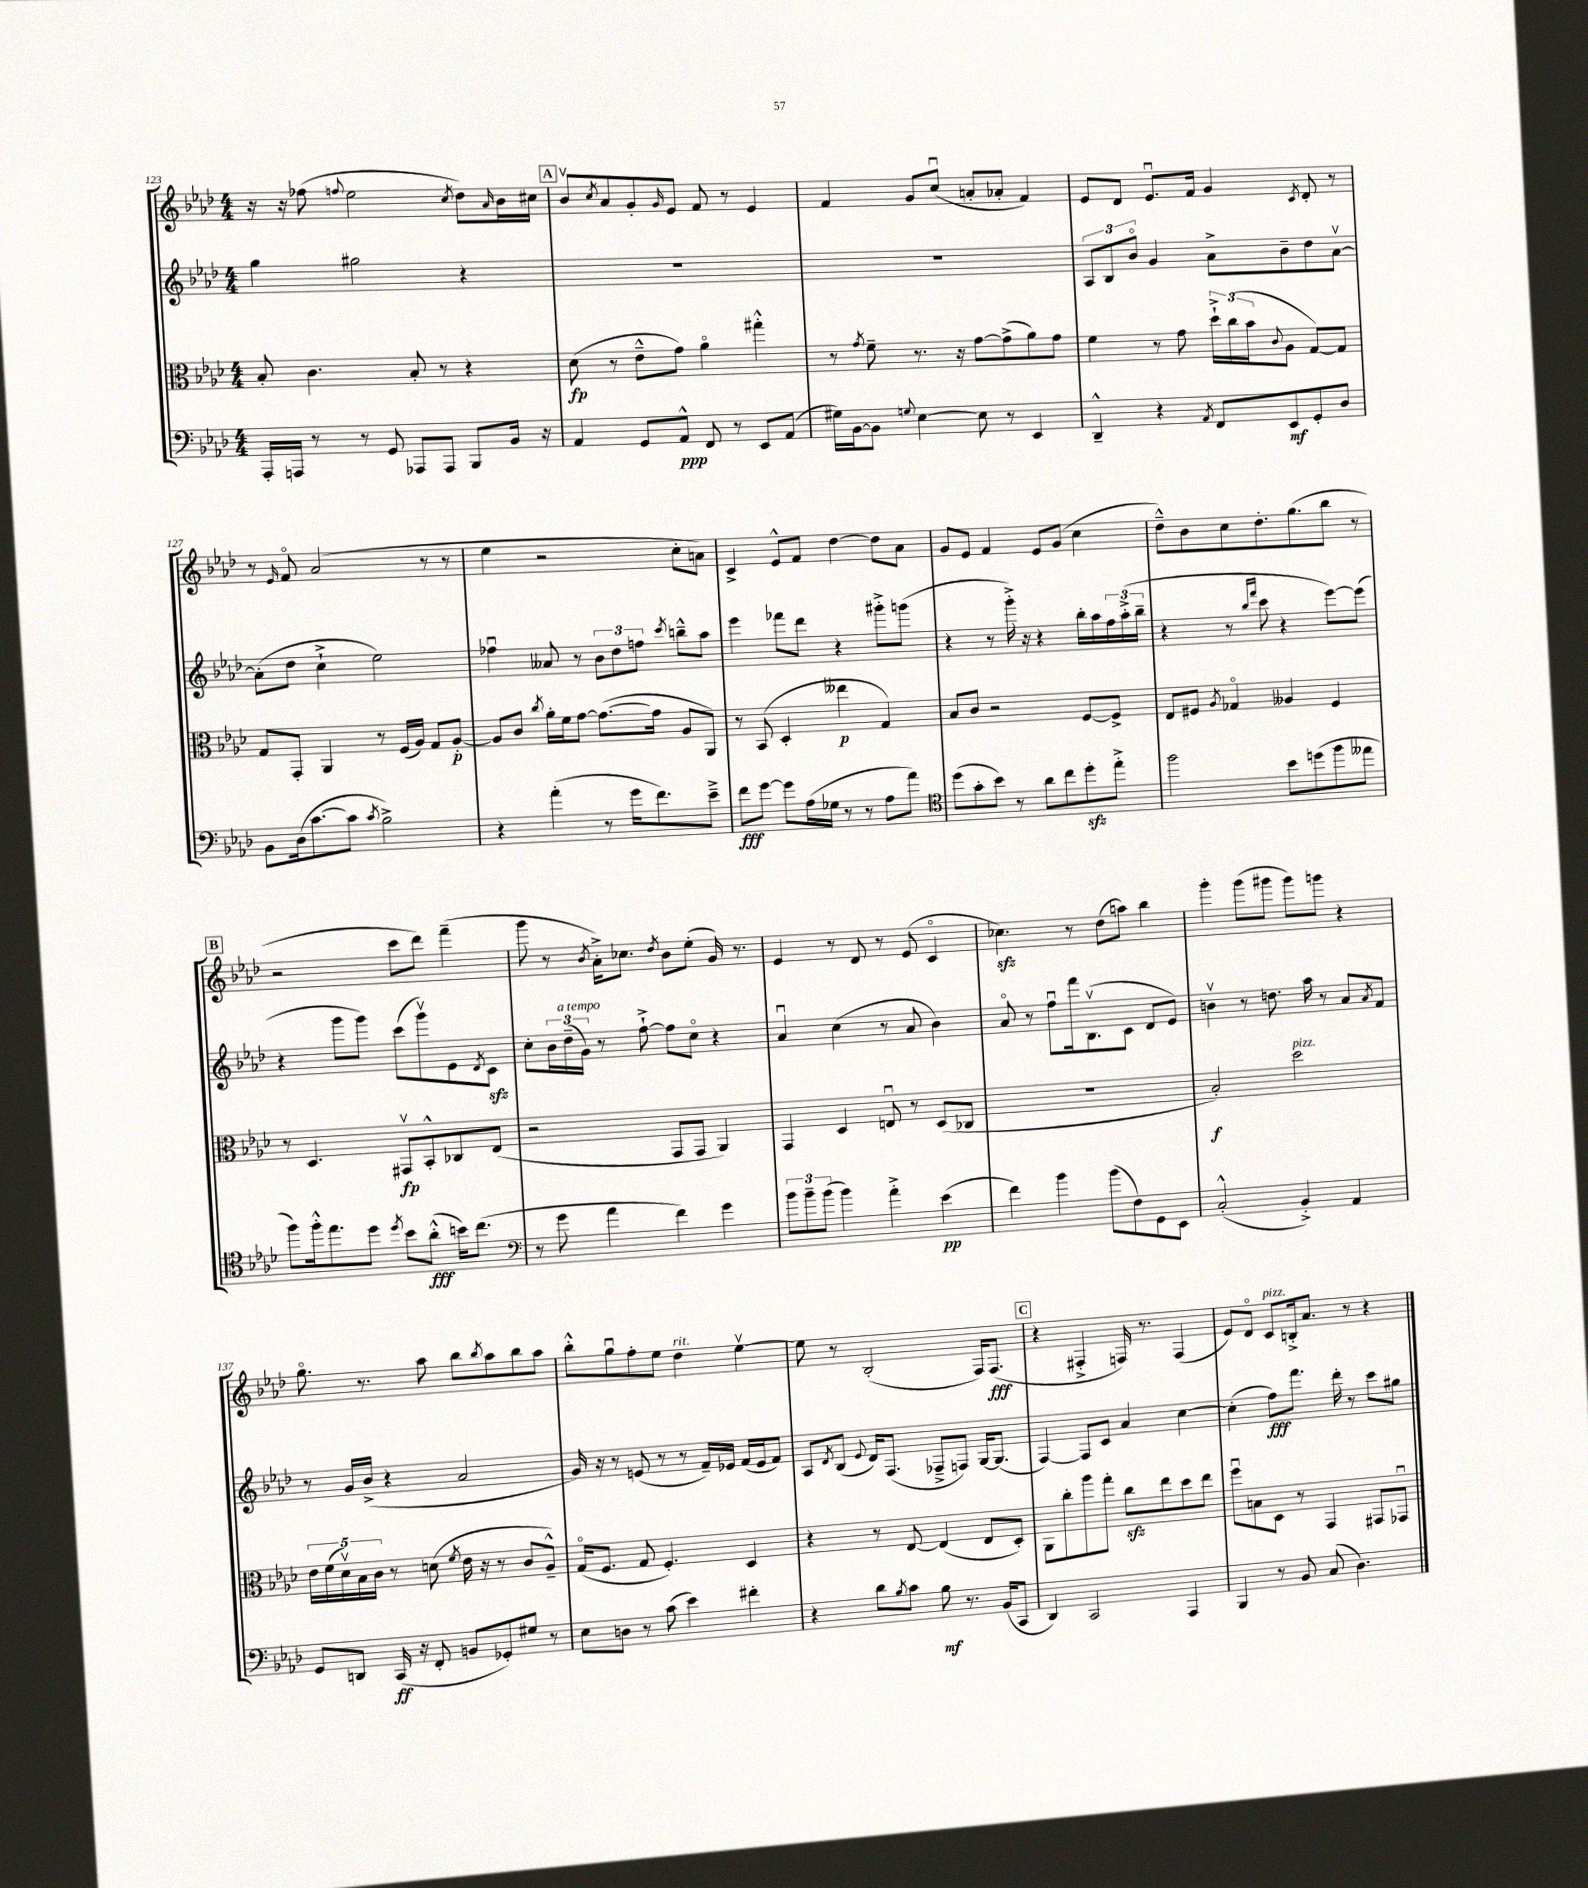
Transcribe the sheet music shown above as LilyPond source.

<<
\new StaffGroup <<
\new Staff = "s0" {
    \clef treble \key aes \major \numericTimeSignature \time 4/4
    r16 r16 fes''8( \appoggiatura { f''8 } ees''2 \acciaccatura { c''8 } des''8) \grace { aes'16 } bes'16 cis''16 |
    \mark \markup { \box "A" } bes'8\upbow \acciaccatura { c''8 } aes'8 g'8-. \grace { g'16 } ees'8 f'8 r8 ees'4 |
    f'4 g'8 c''8\downbow( a'8-. aes'8-. f'4) |
    ees'8 des'8 ees'8.\downbow f'16 g'4 \acciaccatura { c'8 } des'8-. r8 |
    r8 \grace { ees'16 } f'8\flageolet aes'2( r8 r8 |
    ees''4 r2 c''8-. a'8) |
    c'4-> ees'8-^ f'8 des''4~ des''8 aes'8 |
    g'8 ees'8 f'4 ees'8 g'8( c''4 |
    des''8---^) bes'8 c''8 des''8.-. g''8.( bes''8 r8 |
    \mark \markup { \box "B" } r2 c'''8 des'''8) f'''4--( |
    g'''8 r8 \acciaccatura { bes'8 } aes'16-.->) ces''8. \acciaccatura { des''8 } bes'8 ees''8-.( g'16) r8. |
    ees'4 r8 des'8 r8 ees'8( c'4\flageolet |
    ces''4.\sfz) r8 des''8( a''8) bes''4 |
    g'''4-. g'''8( gis'''8 gis'''8) g'''8 r4 |
    g''8.\flageolet r8. aes''8 bes''8 \acciaccatura { bes''8 } aes''8 bes''8 aes''8 |
    bes''8-.-^ g''8\downbow f''8-. ees''8 des''4^\markup { \italic "rit." } ees''4~\upbow |
    ees''8 r8 bes2-.( f16) f8.\fff( |
    \mark \markup { \box "C" } r4 fis4-.-> f16) r8. f4( |
    ees'8) des'8\flageolet c'8^\markup { \italic "pizz." } b16-.-> aes'8. r8 r4 \bar "|." |
}
\new Staff = "s1" {
    \clef treble \key aes \major \numericTimeSignature \time 4/4
    g''4 gis''2 r4 |
    \mark \markup { \box "A" } R1 |
    R1 |
    \tuplet 3/2 { aes8 bes8 bes'8\flageolet } g'4 aes'8-> bes'8-- des''8 aes'8~\upbow |
    aes'8-.( des''8 c''4-!-> ees''2) |
    fes''4\downbow aeses'8 r8 \tuplet 3/2 { bes'8 des''8 f''8 } \acciaccatura { c'''8 } b''8---^ aes''8 |
    ees'''4 fes'''8 des'''8 r4 gis'''8-.-> g'''8( |
    r4 r8 g'''16-.->) r16 r4 bes''16-. aes''16 \tuplet 3/2 { f''16 aes''16-.->( bes''16-- } |
    r4 r8 \grace { bes''16 f'''16 } c'''8 r4 ees'''8~) ees'''8( |
    \mark \markup { \box "B" } r4 g'''8 g'''8) c'''8( g'''8\upbow) ees'8 \acciaccatura { des'8 } c'8\sfz |
    c''8-. \tuplet 3/2 { bes'16 des''16--^\markup { \italic "a tempo" }( g'16) } r8 f''8~-!-> f''8 c''8\flageolet r4 |
    aes'4\downbow c''4( r8 aes'8 bes'4) |
    aes'8\flageolet r8 f''8\downbow f'''16 bes8.\upbow( c'8 des'8 ees'8) |
    b'4\upbow r8 d''8. aes''16 r8 aes'8 \acciaccatura { aes'8 } f'8 |
    r8 g'16 bes'16->( r4 aes'2 |
    g'16) r16 r8 e'8( r8 r8 f'16--) ees'16 f'16( ees'16 f'8) |
    aes8 \acciaccatura { des'8 } bes8( \appoggiatura { ees'8 } des'16) f8.( fes8---> f8) g16~ g8.( |
    \mark \markup { \box "C" } f4~) f8 c'8 aes'4 c''4~ |
    c''4-.( f''8\fff) f'''8. des'''16-. r8 c'''8 gis''8 \bar "|." |
}
\new Staff = "s2" {
    \clef alto \key aes \major \numericTimeSignature \time 4/4
    bes8-. c'4. bes8-. r8 r4 |
    \mark \markup { \box "A" } des'8\fp( r8 ees'8---^ g'8) aes'4\flageolet gis''4-.-^ |
    r8 \acciaccatura { g'8 } f'8-- r8. r16 g'8~ g'8->( aes'8) g'8 |
    f'4 r8 g'8 \tuplet 3/2 { des''16-!-> c''16( bes'16 } \appoggiatura { c'8 } aes8 g8~) g8 |
    g8 g,8-. aes,4 r8 f16( aes16) g8 aes8~-.\p |
    aes8 c'8 \acciaccatura { c''8 } aes'16-. f'16 g'8~ g'8.~( g'16 aes8 aes,8) |
    r8 bes,8( des4-. eeses''4\p g4) |
    bes8 c'8 r2 f8~ f8-> |
    ees8 fis8 \acciaccatura { aes8 } ges4\flageolet aeses4 fis4 |
    \mark \markup { \box "B" } r8 des4. gis,8\upbow\fp bes,8-.-^ ces8 ees8( |
    r2 g,8 g,8 aes,4) |
    g,4 des4 e8\downbow r8 des8( ces8 |
    R1 |
    bes2-.\f) des''2^\markup { \italic "pizz." } |
    \tuplet 5/4 { ees'16 f'16( des'16\upbow) bes16 c'16 } r8 d'8( \acciaccatura { f'8 } ees'16 r16 r8 c'8 aes8---^) |
    g16\flageolet( f8. g8 f4.-.) des4 |
    r4 r8 ees8~ ees4( ees8 des8-.) |
    \mark \markup { \box "C" } aes,8 c''8-. aes''8 g''8-. c''8\sfz ees''8 des''8 ees''8 |
    f''8\downbow b8 des8 r8 g,4 gis,8 ges,8\downbow \bar "|." |
}
\new Staff = "s3" {
    \clef bass \key aes \major \numericTimeSignature \time 4/4
    aes,,16-. a,,16 r8 r8 g,8 aes,,8 aes,,8 bes,,8 bes,16 r16 |
    \mark \markup { \box "A" } aes,4 g,8 aes,8-^\ppp f,8 r8 ees,8 aes,8( |
    gis16) bes,16~ bes,8 \appoggiatura { g8 } ees4~ ees8 r8 ees,4 |
    des,4---^ r4 \acciaccatura { aes,8 } f,8 ees,8\mf g,8-. des8 |
    bes,8 des16( c'8.~ c'8 \acciaccatura { c'8 } bes2->) |
    r4 aes'4-.( r8 g'16 f'8.) ees'8---> |
    f'8\fff g'8~ g'8 aes16( ges16 r8 r8 aes8 aes'8) |
    \clef tenor des''8( g'8-. bes'8) r8 aes'8 c''8 des''8-.\sfz ees''8-.-> |
    f''2 bes'8 d''8( f''8 eeses''8 |
    \mark \markup { \box "B" } f''8) f''16-.-^ ees''8. des''8 \acciaccatura { des''8 } bes'8 aes'8-.-^\fff( b'16) c''8.( |
    \clef bass r8 g'8 aes'4 f'4) g'4 |
    \tuplet 3/2 { bes'8 bes'8-- bes'8( } bes'4) aes'4-.-> ees'4\pp( |
    f'4) bes'4 bes'8( f8) g,8 ees,8 |
    c2-.-^( bes,4-.->) aes,4 |
    g,8 d,8 c,16\ff( r16 f,8-. b,8 ges,8-.) gis8 r8 |
    ees8 d8 r8 c'8( ees'4) fis'4-. |
    r4 des'8 \acciaccatura { bes8 } c'8 bes8\mf r8. bes,16( c,8 |
    \mark \markup { \box "C" } des,4) c,2 aes,,4 |
    bes,,4 r8 bes,8 c8( des4.) \bar "|." |
}
>>
>>
\layout { \context { \Score currentBarNumber = #123 } }
